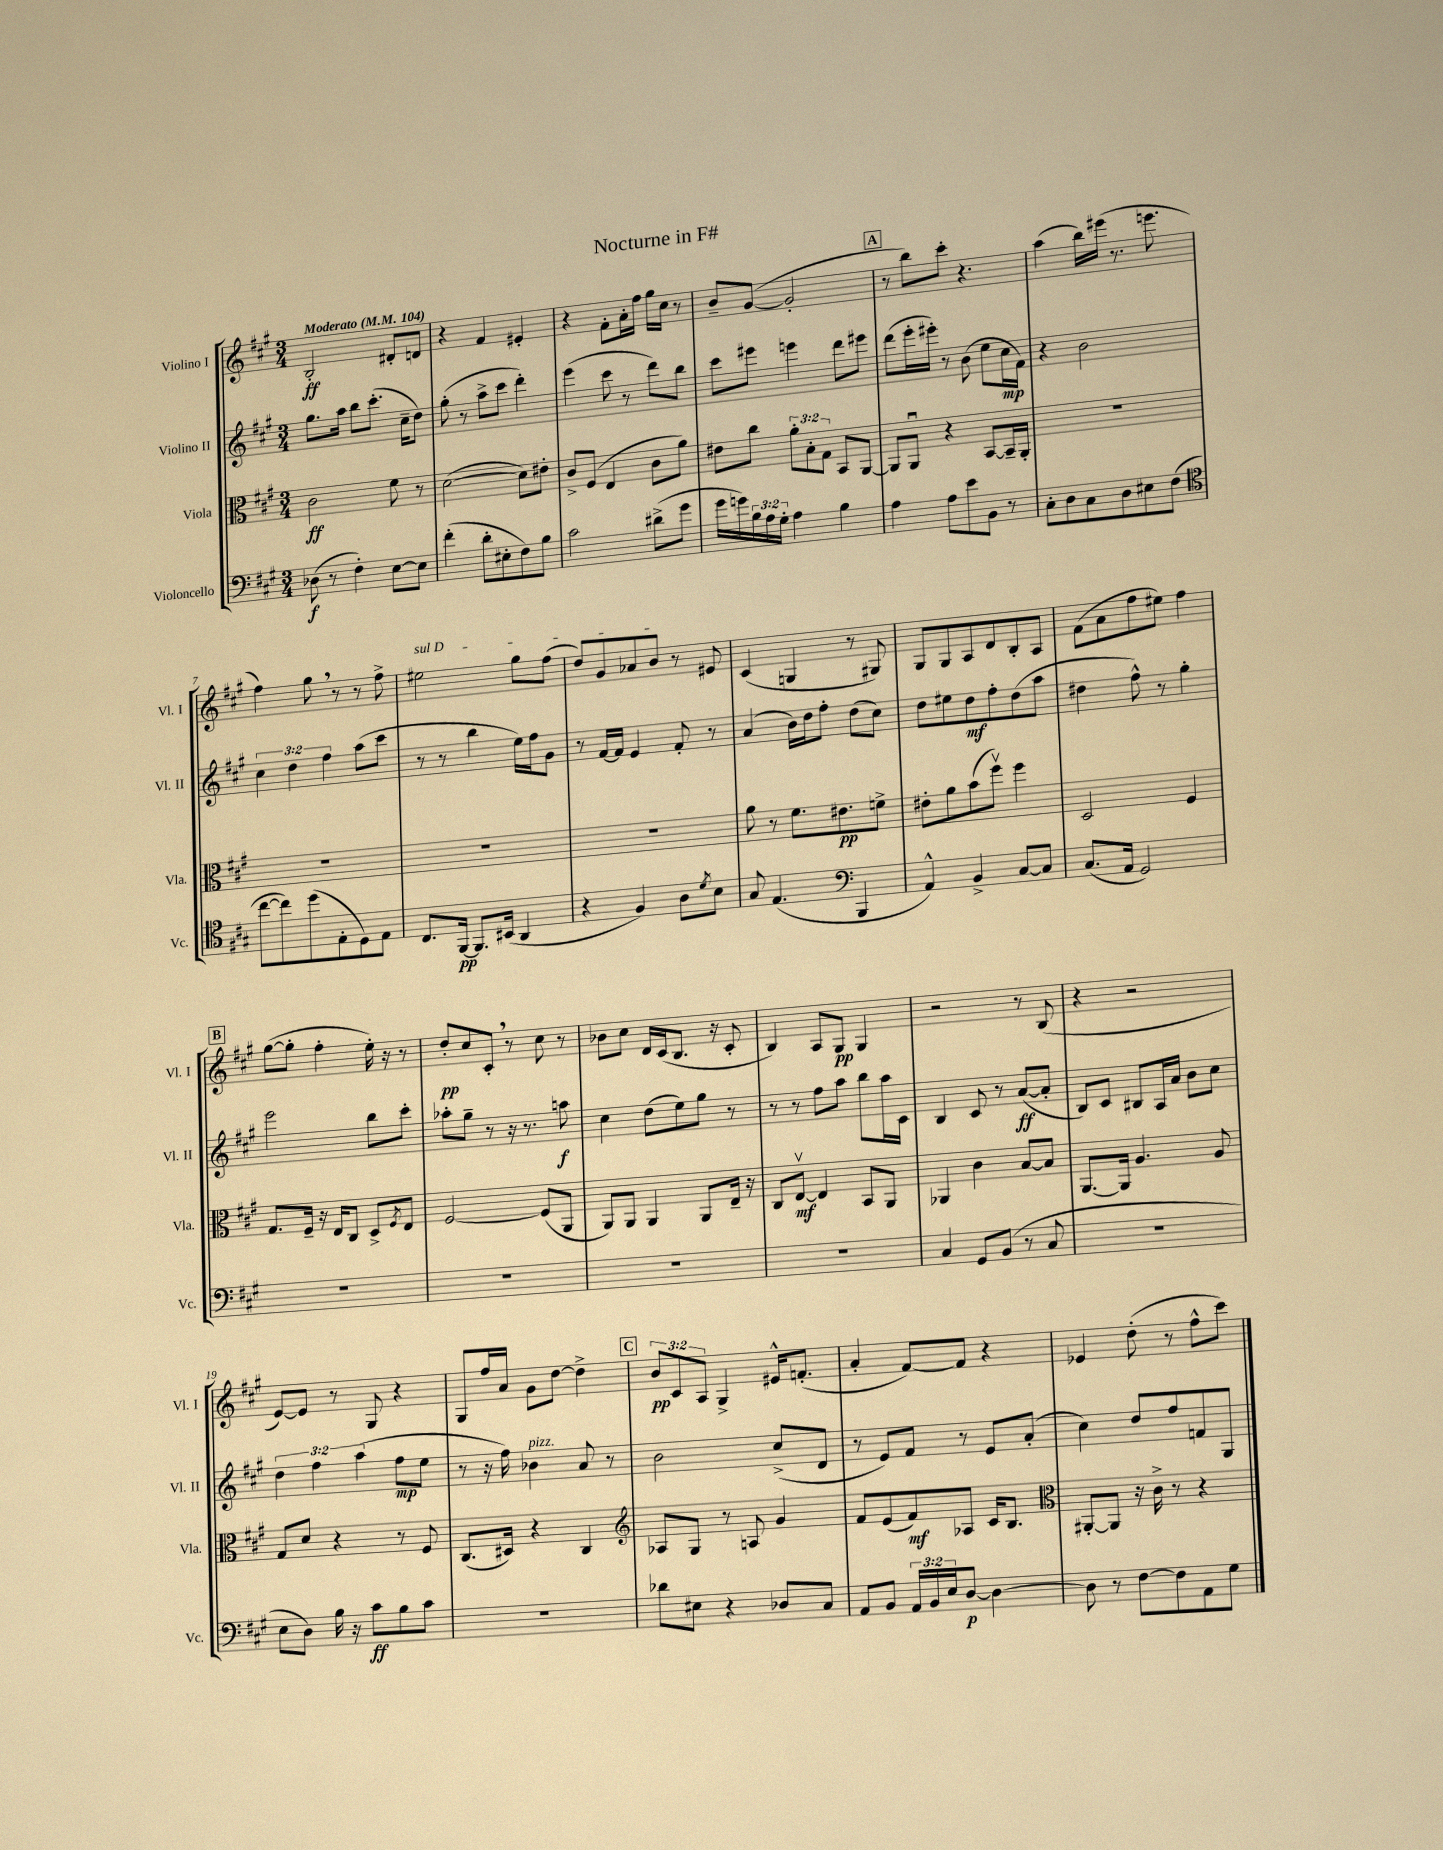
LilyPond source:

\header { title = "Nocturne in F#" }
<<
\new StaffGroup <<
\new Staff = "s0" \with { instrumentName = "Violino I" shortInstrumentName = "Vl. I" } {
    \clef treble \key a \major \numericTimeSignature \time 3/4 \override Staff.TupletNumber.text = #tuplet-number::calc-fraction-text \tempo "Moderato" 4 = 104
    b2-.\ff dis'8-. d'8 |
    r4 fis'4 eis'4-. |
    r4 fis'8-. a'16-. fis''16 gis''16 cis''16 r8 |
    b'8-- gis'8~( gis'2-. |
    \mark \markup { \box "A" } r8 b''8) cis'''8-. r4. |
    a''4( b''16) eis'''16( r8. e'''8. |
    fis''4) gis''8 \breathe r8 r8 fis''8-> |
    \once \override TextSpanner.bound-details.left.text = \markup { \italic "sul D" } eis''2\startTextSpan gis''8 fis''8( |
    d''8) gis'8 aes'8 b'8\stopTextSpan r8 eis'8 |
    cis'4( g4 r8 gis8) |
    gis8 gis8 a8 d'8 b8-. a8 |
    fis'8( a'8 fis''8 eis''8) fis''4 |
    \mark \markup { \box "B" } gis''8~( gis''8-. fis''4-. e''16-.) r16 r8 |
    d''8-.\pp cis''8 cis'8-. \breathe r8 cis''8 r8 |
    bes'8 cis''8 d'16 cis'16( b8. r16 cis'8-. |
    b4) a8 gis8\pp gis4 |
    r2 r8 b8( |
    r4 r2 |
    e'8~) e'8 r8 gis8 r4 |
    gis8 fis''16 a'16 gis'8 d''8~ d''4-> |
    \mark \markup { \box "C" } \tuplet 3/2 { b'8\pp cis'8 a8 } gis4-> eis'16-^ f'8.-.( |
    a'4-. fis'8~) fis'8 r4 |
    ees'4 d''8-.( r8 fis''8-^ cis'''8) \bar "|." |
}
\new Staff = "s1" \with { instrumentName = "Violino II" shortInstrumentName = "Vl. II" } {
    \clef treble \key a \major \numericTimeSignature \time 3/4 \override Staff.TupletNumber.text = #tuplet-number::calc-fraction-text
    gis''8. a''16 b''8 cis'''8.-.( cis''16-- d''8) |
    gis''8-.( r8 a''8-> cis'''8 d'''4-.) |
    e'''4( cis'''8 r8 d'''8) b''8 |
    cis'''8 eis'''8 e'''4 d'''8 eis'''8 |
    \mark \markup { \box "A" } d'''8( e'''16-. eis'''16-.) r8 b'8( e''8 cis''16\mp fis'16) |
    r4 b'2 |
    \tuplet 3/2 { cis''4 d''4 fis''4 } a''8( cis'''8 |
    r8 r8 b''4 e''16) fis''16 gis'8 |
    r8 fis'16~ fis'16 e'4 fis'8-. r8 |
    a'4( b'16) d''16 fis''8-. d''8( cis''8) |
    d''8 eis''8 d''8\mf fis''8-. d''8( a''8 |
    dis''4 fis''8-^) r8 gis''4-. |
    \mark \markup { \box "B" } e'''2 b''8 cis'''8-. |
    aes''8-. gis''8-- r8 r16 r8. a''8\f |
    cis''4 d''8( e''8) gis''8 r8 |
    r8 r8 fis''8 a''8 b''8 a''16 cis'16 |
    b4 cis'8 r8 a'8~\ff( a'8-. |
    b8) cis'8 bis8 a16 a'16 b'8 cis''8 |
    \tuplet 3/2 { d''4 fis''4 a''4( } fis''8\mp e''8 |
    r8 r16 fis''16) bes'4^\markup { \italic "pizz." } a'8 r8 |
    \mark \markup { \box "C" } b'2 cis''8->( d'8 |
    r8 e'8) fis'8 r8 e'8 a'8-.( |
    cis''4) d''8 fis''8 f'8 gis8 \bar "|." |
}
\new Staff = "s2" \with { instrumentName = "Viola" shortInstrumentName = "Vla." } {
    \clef alto \key a \major \numericTimeSignature \time 3/4 \override Staff.TupletNumber.text = #tuplet-number::calc-fraction-text
    cis'2\ff fis'8 r8 |
    d'2~( d'8) eis'8-. |
    cis'8-> fis8( e4 cis'8 a'8) |
    eis'8 cis''8 \tuplet 3/2 { a'8-. b8-. gis8 } b,8 a,8~ |
    \mark \markup { \box "A" } a,8 a,8\downbow r4 b,8~ b,16-- a,16-. |
    R2. |
    R2. |
    R2. |
    R2. |
    a'8 r8 fis'8. eis'8.\pp f'8-> |
    eis'8-. a'8 b'8( fis''8\upbow) fis''4 |
    d2 fis4 |
    \mark \markup { \box "B" } gis8. fis16-- r16 e16 cis8 d8-> \acciaccatura { fis8 } e8 |
    fis2~ fis8( a,8 |
    a,8) a,8 a,4 a,8 e16-- r16 |
    cis8 e8~\upbow\mf e4 b,8 a,8 |
    aes,4 cis'4 b8~ b8 |
    a,8.~ a,16 a4. a8 |
    gis8 d'8 r4 r8 fis8 |
    cis8.( dis16) r4 cis4 |
    \mark \markup { \box "C" } \clef treble aes8 gis8 r8 a8 gis'4 |
    fis'8 e'8( fis'8\mf) aes8 cis'16 b8. |
    \clef alto ais,8~-. ais,8 r16 cis'16-> r8 r4 \bar "|." |
}
\new Staff = "s3" \with { instrumentName = "Violoncello" shortInstrumentName = "Vc." } {
    \clef bass \key a \major \numericTimeSignature \time 3/4 \override Staff.TupletNumber.text = #tuplet-number::calc-fraction-text
    des8\f( r8 fis4-.) e8~ e8 |
    fis'4-.( d'8-. eis8-. fis8) b8 |
    cis'2 dis'8->( gis'8 |
    gis'16 g'16) \tuplet 3/2 { b16 a16 gis16-. } a4 b4 |
    \mark \markup { \box "A" } a4 a8 e'8 b,8 r8 |
    cis8-. d8 cis8 d8 eis8 fis8( |
    \clef tenor cis''8~ cis''8) d''8( e8-. d8) e8 |
    cis8. fis,16~\pp fis,8. bis,16( a,4 |
    r4 fis4) a8 \acciaccatura { d'8 } b8 |
    gis8 e4.( \clef bass b,,4 |
    a,4-^) b,4-> cis8~ cis8 |
    cis8.( a,16 gis,2) |
    \mark \markup { \box "B" } R2. |
    R2. |
    R2. |
    R2. |
    cis4 gis,8 b,8( r8 cis8 |
    R2. |
    e8 d8) b16 r16 cis'8\ff b8 cis'8 |
    R2. |
    \mark \markup { \box "C" } des'8 eis8 r4 des8 cis8 |
    a,8 b,8 \tuplet 3/2 { a,16 b,16 e16 } d8~\p d4~ |
    d8 r8 fis8~ fis8 a,8 gis8 \bar "|." |
}
>>
>>
